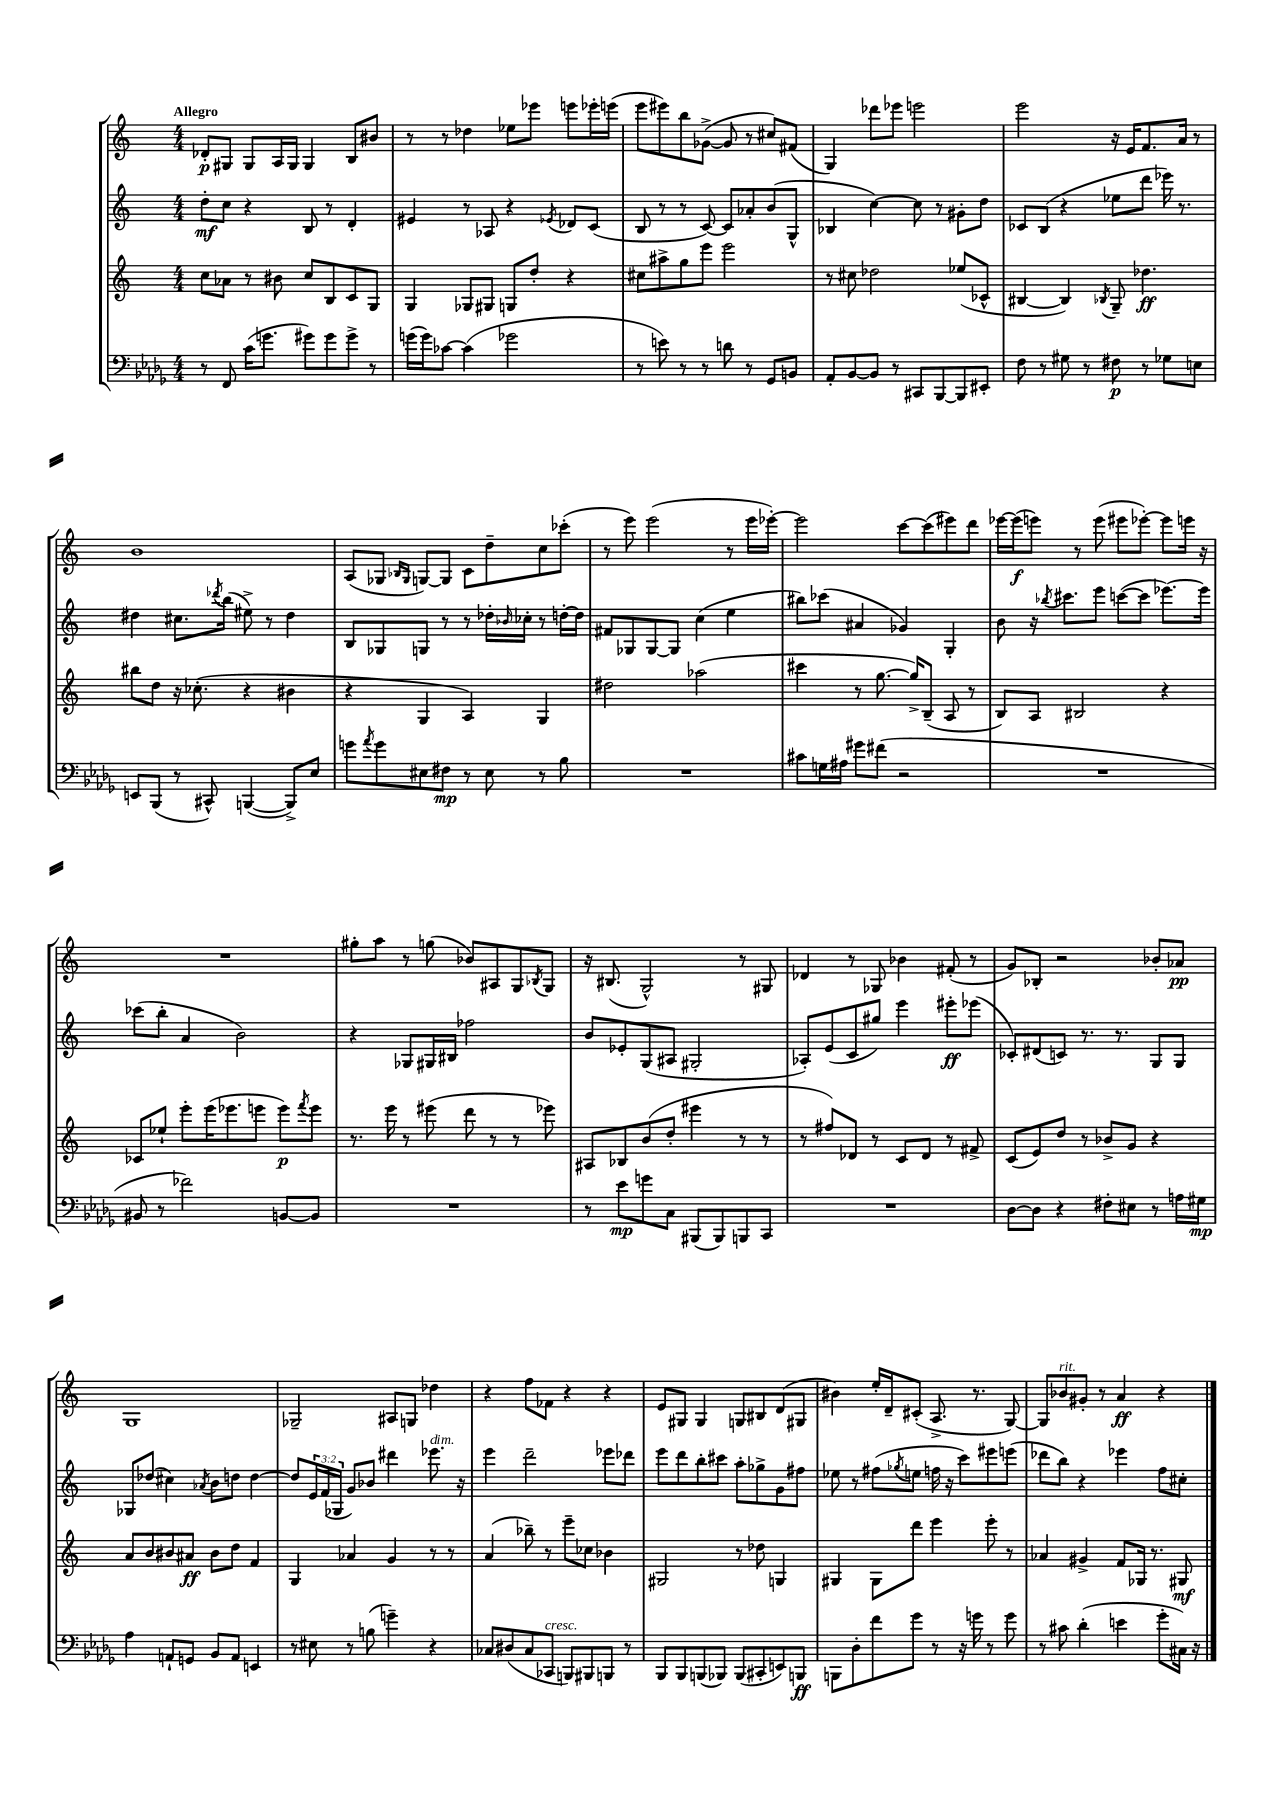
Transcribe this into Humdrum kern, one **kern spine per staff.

**kern	**dynam	**kern	**dynam	**kern	**dynam	**kern	**dynam
*part4	*part4	*part3	*part3	*part2	*part2	*part1	*part1
*staff4	*staff4	*staff3	*staff3	*staff2	*staff2	*staff1	*staff1
*clefF4	*	*clefG2	*	*clefG2	*	*clefG2	*
*k[b-e-a-d-g-]	*	*k[]	*	*k[]	*	*k[]	*
*M4/4	*	*M4/4	*	*M4/4	*	*M4/4	*
=1	=1	=1	=1	=1	=1	=1	=1
!	!	!	!	!	!	!LO:TX:a:B:t=Allegro	!
8r	.	8cc\L	.	8dd'\L	mf	8d-X'/L	p
8FF/	.	8a-X\J	.	8cc\J	.	8G#X/J	.
(16c\KL	.	8r	.	4r	.	8G#/L	.
8.gn\J	.	.	.	.	.	.	.
.	.	8b#X\	.	.	.	16A/L	.
.	.	.	.	.	.	16G#/JJ	.
8g#X\L)	.	8cc/L	.	8B/	.	4G#/	.
8g#\	.	8B/	.	8r	.	.	.
8g#^\J	.	8c/	.	4d'/	.	8B/L	.
8r	.	8G/J	.	.	.	8b#X/J	.
=2	=2	=2	=2	=2	=2	=2	=2
(16gn\LL	.	4G/	.	4e#X/	.	8r	.
16g\J)	.	.	.	.	.	.	.
[8c-X\J	.	.	.	.	.	8r	.
(4c-\]	.	8G-X/L	.	8r	.	4dd-X\	.
.	.	8G#X/J	.	8A-X/	.	.	.
2g-X\	.	8Gn/L	.	4r	.	8ee-X\L	.
.	.	8dd'/J	.	.	.	8eee-X\J	.
.	.	.	.	8qe-X/	.	.	.
.	.	4r	.	8d-X/L	.	8eeen\L	.
.	.	.	.	(8c/J	.	16eee-X'\L	.
.	.	.	.	.	.	(16eeen\JJ	.
=3	=3	=3	=3	=3	=3	=3	=3
8r	.	8cc#X\L	.	8B/	.	8eee\L	.
8en\)	.	8aa#X^\	.	8r	.	8eee#X\)	.
8r	.	8gg\	.	8r	.	8bb\	.
8r	.	8eee\J	.	[8c/)	.	([8g-X^\J	.
8dn\	.	2eee\	.	8c/L]	.	8g-/]	.
8r	.	.	.	8a-X'/	.	8r	.
8GG-/L	.	.	.	(8b/	.	8cc#X/L)	.
8BBn/J	.	.	.	8G^^/J	.	(8f#X/J	.
=4	=4	=4	=4	=4	=4	=4	=4
8AA-'/L	.	8r	.	4B-X/	.	4G/)	.
[8BB-/	.	8cc#X\	.	.	.	.	.
8BB-/J]	.	2dd-X\	.	[4cc\)	.	8ddd-X\L	.
8r	.	.	.	.	.	8eee-X\J	.
8CC#X/L	.	.	.	8cc\]	.	2eeen\	.
[8BBB-/	.	.	.	8r	.	.	.
8BBB-/]	.	(8ee-X/L	.	8g#X'\L	.	.	.
8EE#X'/J	.	8c-X^^/J	.	8dd\J	.	.	.
=5	=5	=5	=5	=5	=5	=5	=5
8F\	.	[4B#X/	.	8c-X/L	.	2eee\	.
8r	.	.	.	(8B/J	.	.	.
8G#X\	.	4B#/])	.	4r	.	.	.
8r	.	.	.	.	.	.	.
.	.	8qB-X/	.	.	.	.	.
8F#X\	p	8G~/	.	8ee-X\L	.	16r	.
.	.	.	.	.	.	16e/KL	.
8r	.	4.dd-X\	ff	8ddd\J	.	8.f/	.
8G-X\L	.	.	.	16eee-X\)	.	.	.
.	.	.	.	8.r	.	16a/Jk	.
8En\J	.	.	.	.	.	8r	.
!!LO:LB:g=z
=6	=6	=6	=6	=6	=6	=6	=6
8EEn/L	.	8bb#X\L	.	4dd#X\	.	1b	.
(8BBB-/J	.	8dd\J	.	.	.	.	.
8r	.	16r	.	8.cc#X\L	.	.	.
.	.	(8.cc-X'\	.	.	.	.	.
8CC#X^^/)	.	.	.	.	.	.	.
.	.	.	.	8qddd-X/	.	.	.
.	.	.	.	(16bb\Jk	.	.	.
([4BBBn/	.	4r	.	8ee#X^\)	.	.	.
.	.	.	.	8r	.	.	.
8BBB^/L])	.	4b#X\	.	4dd#\	.	.	.
8E-/J	.	.	.	.	.	.	.
=7	=7	=7	=7	=7	=7	=7	=7
8gn\L	.	4r	.	8B/L	.	(8A/L	.
8qa-/	.	.	.	.	.	.	.
8g\	.	.	.	8G-X/	.	8G-X/J	.
.	.	.	.	.	.	16qqB-X/LL	.
.	.	.	.	.	.	16qqG-/JJ	.
8E#X\	.	4G/	.	8Gn/J	.	[8Gn/L)	.
8F#X\J	mp	.	.	8r	.	8G/J]	.
8r	.	4A/)	.	8r	.	8c\L	.
8E#\	.	.	.	16dd-X'\LL	.	8dd~\	.
.	.	.	.	16qqb-X/	.	.	.
.	.	.	.	16cc-X'\JJ	.	.	.
8r	.	4G/	.	8r	.	8cc\	.
8B-\	.	.	.	[16ddn'\LL	.	(8ccc-X'\J	.
.	.	.	.	16dd\JJ]	.	.	.
=8	=8	=8	=8	=8	=8	=8	=8
1r	.	2dd#X\	.	8f#X/L	.	8r	.
.	.	.	.	8G-X/	.	8eee\)	.
.	.	.	.	[8G-/	.	(2eee\	.
.	.	.	.	8G-/J]	.	.	.
.	.	(2aa-X\	.	(4cc\	.	.	.
.	.	.	.	4ee\	.	8r	.
.	.	.	.	.	.	16eee\LL	.
.	.	.	.	.	.	[16eee-X'\JJ)	.
=9	=9	=9	=9	=9	=9	=9	=9
8c#X\L	.	4ccc#X\	.	8bb#X\L)	.	2eee-\]	.
16Gn\L	.	.	.	(8ccc-X\J	.	.	.
16A#X\JJ	.	.	.	.	.	.	.
8g#X\L	.	8r	.	4a#X/	.	.	.
(8f#X\J	.	[8.gg\	.	.	.	.	.
2r	.	.	.	4g-X/)	.	[8ccc\L	.
.	.	16gg^/KL])	.	.	.	.	.
.	.	(8B~/J	.	.	.	(8ccc\]	.
.	.	8A/	.	4G'/	.	8eee#X\)	.
.	.	8r	.	.	.	8ddd\J	.
=10	=10	=10	=10	=10	=10	=10	=10
1r	.	8B/L)	.	8b\	.	[16eee-X\LL	.
.	.	.	.	.	.	(16eee-\J]	f
.	.	8A/J	.	16r	.	8eeen\J)	.
.	.	.	.	8qbb-X/	.	.	.
.	.	.	.	8.ccc#X\L	.	.	.
.	.	2B#X/	.	.	.	8r	.
.	.	.	.	8eee\J	.	(8eee\	.
.	.	.	.	([8cccn\L	.	8eee#X\L	.
.	.	.	.	8ccc\J]	.	[8eee-X'\J)	.
.	.	4r	.	[8.eee-X\L)	.	8eee-\L]	.
.	.	.	.	.	.	16eeen\Jk	.
.	.	.	.	16eee-\Jk]	.	16r	.
!!LO:LB:g=z
=11	=11	=11	=11	=11	=11	=11	=11
8BB#X/	.	8c-X/L	.	(8ccc-X\L	.	1r	.
8r	.	8ee-X`/J	.	8bb'\J	.	.	.
2f-X\)	.	8eee'\L	.	4a/	.	.	.
.	.	(16eee\K	.	.	.	.	.
.	.	8.eee-X\	.	.	.	.	.
.	.	.	.	2b\)	.	.	.
.	.	8eeen\J	.	.	.	.	.
[8BBn/L	.	8eee\L)	p	.	.	.	.
.	.	8qfff/	.	.	.	.	.
8BB/J]	.	8eee\J	.	.	.	.	.
=12	=12	=12	=12	=12	=12	=12	=12
1r	.	8.r	.	4r	.	8gg#X'\L	.
.	.	.	.	.	.	8aa\J	.
.	.	16eee\	.	.	.	.	.
.	.	8r	.	8G-X/L	.	8r	.
.	.	(8eee#X\	.	16G#X/L	.	(8ggn\	.
.	.	.	.	16B#X/JJ	.	.	.
.	.	8ddd\	.	2ff-X\	.	8b-X/L)	.
.	.	8r	.	.	.	8A#X/	.
.	.	8r	.	.	.	8G/	.
.	.	.	.	.	.	8qB-X/	.
.	.	8eee-X\)	.	.	.	8G/J	.
=13	=13	=13	=13	=13	=13	=13	=13
8r	.	8A#X/L	.	8b/L	.	16r	.
.	.	.	.	.	.	(8.B#X/	.
8e-\L	mp	8B-X/	.	8e-X'/	.	.	.
8gn\	.	(8b/	.	(8G/	.	2G^^/)	.
8C\J	.	8dd'/J	.	8A#X/J	.	.	.
(8BBB#X/L	.	4eee#X\	.	2G#X'/	.	.	.
8BBB#/)	.	.	.	.	.	.	.
8BBBn/	.	8r	.	.	.	8r	.
8CC/J	.	8r	.	.	.	8G#X/	.
=14	=14	=14	=14	=14	=14	=14	=14
1r	.	8r	.	8A-X'/L)	.	4d-X/	.
.	.	8ff#X/L)	.	(8e/	.	.	.
.	.	8d-X/J	.	8c/	.	8r	.
.	.	8r	.	8gg#X/J)	.	8G-X/	.
.	.	8c/L	.	4eee\	.	4b-X\	.
.	.	8d-/J	.	.	.	.	.
.	.	8r	.	8eee#X'\L	ff	(8f#X'/	.
.	.	8f#X^/	.	(8eee-X\J	.	8r	.
=15	=15	=15	=15	=15	=15	=15	=15
[8D-\L	.	(8c/L	.	8c-X'/L)	.	8g/L)	.
8D-\J]	.	8e/)	.	(8d#X/	.	8B-X'/J	.
4r	.	8dd/J	.	8cn/J)	.	2r	.
.	.	8r	.	8.r	.	.	.
8F#X'\L	.	8b-X^/L	.	.	.	.	.
.	.	.	.	8.r	.	.	.
8E#X\J	.	8g/J	.	.	.	.	.
8r	.	4r	.	8G/L	.	8b-X'/L	.
16An\LL	.	.	.	8G/J	.	8a-X/J	pp
16G#X\JJ	mp	.	.	.	.	.	.
!!LO:LB:g=z
=16	=16	=16	=16	=16	=16	=16	=16
4A-\	.	8a/L	.	8G-X/L	.	1G	.
.	.	8b/	.	(8dd-X/J	.	.	.
8AAn`/L	.	8b#X/	.	4cc#X\)	.	.	.
8GGn/J	.	8a#X/J	ff	.	.	.	.
.	.	.	.	8qa-X/	.	.	.
8BB-/L	.	8b#\L	.	8b\L	.	.	.
8AA/J	.	8dd\J	.	8ddn\J	.	.	.
4EEn/	.	4f/	.	[4dd\	.	.	.
=17	=17	=17	=17	=17	=17	=17	=17
8r	.	4G/	.	8dd/L]	.	2G-X~/	.
8E#X\	.	.	.	24e/L	.	.	.
.	.	.	.	(24f/	.	.	.
.	.	.	.	24G-X/JJ	.	.	.
8r	.	4a-X/	.	8g/L)	.	.	.
(8Bn\	.	.	.	8b-X/J	.	.	.
4gn~\)	.	4g/	.	4ddd#X\	.	8A#X/L	.
.	.	.	.	.	.	8Gn/J	.
!	!	!	!	!LO:TX:a:i:t=dim.	!	!	!
4r	.	8r	.	8.eee-X\	.	4dd-X\	.
.	.	8r	.	.	.	.	.
.	.	.	.	16r	.	.	.
=18	=18	=18	=18	=18	=18	=18	=18
8C-X/L	.	(4a/	.	4eee\	.	4r	.
(8D#X/	.	.	.	.	.	.	.
8C-/	.	8bb-X~\)	.	2ddd~\	.	8ff\L	.
!LO:TX:a:i:t=cresc.	!	!	!	!	!	!	!
8CC-X/J	.	8r	.	.	.	8f-X\J	.
8BBBn/L)	.	8eee~\L	.	.	.	4r	.
8BBB#X/	.	8cc-X\J	.	.	.	.	.
8BBBn/J	.	4b-X\	.	8eee-X\L	.	4r	.
8r	.	.	.	8ddd-X\J	.	.	.
=19	=19	=19	=19	=19	=19	=19	=19
8BBB-/L	.	2G#X/	.	8eee\L	.	8e/L	.
8BBB-/	.	.	.	8ddd\	.	8G#X/J	.
(8BBBn/	.	.	.	8bb'\	.	4G#/	.
8BBB-X/J)	.	.	.	8ccc#X\J	.	.	.
(8BBB-/L	.	8r	.	8aa'\L	.	8Gn/L	.
8CC#X'/	.	8dd-X\	.	8gg-X^\	.	8B#X/	.
8EEn/)	.	4Gn/	.	8g\	.	(8d/	.
8BBBn/J	ff	.	.	8ff#X\J	.	8G#X/J	.
=20	=20	=20	=20	=20	=20	=20	=20
8BBBn\L	.	4G#X/	.	8ee-X\	.	4b#X\)	.
8D-'\	.	.	.	8r	.	.	.
8f\	.	8G#\L	.	(8ff#X\L	.	16ee'/LL	.
.	.	.	.	.	.	16d~/J	.
.	.	.	.	8qgg-X/	.	.	.
8g-\J	.	8ddd\J	.	8een\J	.	(8c#X'/J	.
8r	.	4eee\	.	16ffn\	.	8.A^/	.
.	.	.	.	16r	.	.	.
16r	.	.	.	8ccc\L)	.	.	.
16gn\	.	.	.	.	.	8.r	.
8r	.	8eee'\	.	8eee#X\	.	.	.
8g\	.	8r	.	(8eeen\J	.	[8G/)	.
=21	=21	=21	=21	=21	=21	=21	=21
8r	.	4a-X/	.	8ddd-X\L	.	8G/L]	.
!	!	!	!	!	!	!LO:TX:a:i:t=rit.	!
8c#X\	.	.	.	8bb\J)	.	8b-X/	.
(4d-'\	.	4g#X^/	.	4r	.	8g#X'/J	.
.	.	.	.	.	.	8r	.
4en\	.	8f/L	.	4eee-X\	.	4a/	ff
.	.	16G-X/Jk	.	.	.	.	.
.	.	8.r	.	.	.	.	.
8g-'\L	.	.	.	8ff\L	.	4r	.
16C#X\Jk)	.	8G#X/	mf	8cc#X'\J	.	.	.
16r	.	.	.	.	.	.	.
==	==	==	==	==	==	==	==
*-	*-	*-	*-	*-	*-	*-	*-
